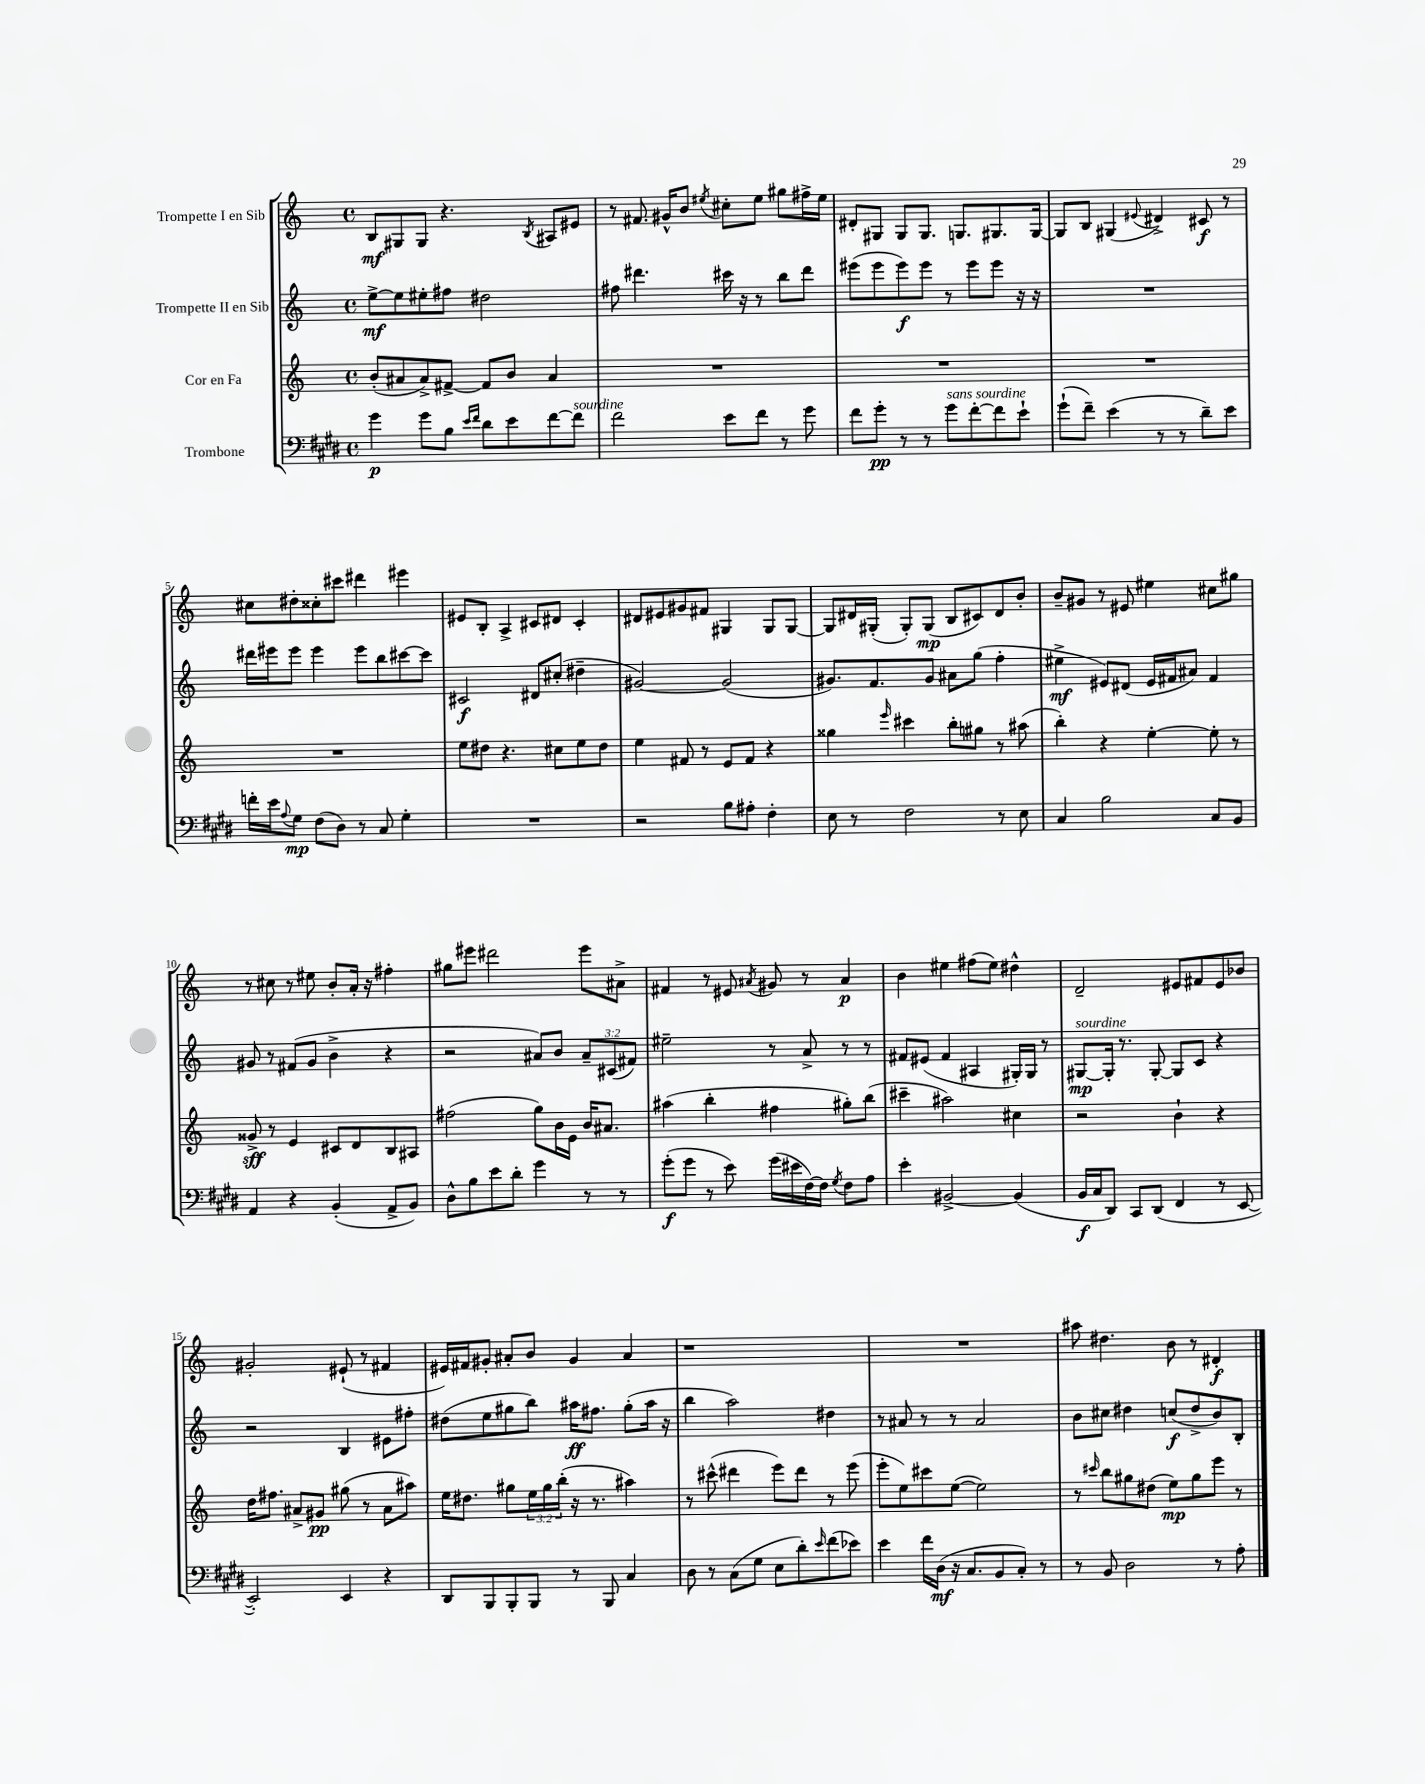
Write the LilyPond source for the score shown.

<<
\new StaffGroup <<
\new Staff = "s0" \with { instrumentName = "Trompette I en Sib" } {
    \clef treble \key c \major \defaultTimeSignature \time 4/4
    b8\mf gis8 gis8 r4. \acciaccatura { b8 } ais8 eis'8 |
    r8 fis'8. gis'16-^ b'8 \acciaccatura { eis''8 } cis''8-. eis''8 gis''8 fis''16-> eis''16 |
    dis'8-. gis8 gis8 gis8. g8. gis8. gis16~ |
    gis8 b8 gis4( \appoggiatura { eis'8 } dis'4->) cis'8\f r8 |
    cis''8 dis''8-. cisis''8-. cis'''8 dis'''4 eis'''4 |
    eis'8 b8-. a4-> cis'8 dis'8 cis'4-. |
    dis'8 eis'8 gis'8 fis'8 gis4 gis8 gis8~ |
    gis8 dis'16 gis16-.( gis8-.) gis8\mp( b8 cis'8) dis'8 b'8-. |
    b'8-- gis'8 r8 eis'8 eis''4 cis''8 gis''8 |
    r8 cis''8 r8 eis''8 b'8-. a'16-. r16 fis''4-. |
    gis''8 eis'''8 dis'''2 eis'''8 ais'8-> |
    fis'4 r8 eis'8 \acciaccatura { ais'8 } gis'8 r8 ais'4\p |
    b'4 eis''4 fis''8( eis''8) dis''4-^ |
    d'2-- eis'8 fis'8 eis'8 bes'8 |
    gis'2-. eis'8-!( r8 fis'4 |
    eis'16) fis'16 gis'8-. ais'8-. b'8 gis'4 ais'4 |
    r1 |
    R1 |
    ais''8 dis''4. b'8 r8 dis'4-.\f \bar "|." |
}
\new Staff = "s1" \with { instrumentName = "Trompette II en Sib" } {
    \clef treble \key c \major \defaultTimeSignature \time 4/4 \override Staff.TupletNumber.text = #tuplet-number::calc-fraction-text
    e''8~->\mf e''8 eis''8-. fis''8 dis''2 |
    fis''8 dis'''4. cis'''16 r16 r8 b''8 dis'''8 |
    eis'''8( eis'''8 eis'''8\f) eis'''8 r8 eis'''8 eis'''8 r16 r16 |
    R1 |
    dis'''16 eis'''16 eis'''8 eis'''4 eis'''8 b''8 cis'''8~ cis'''8 |
    cis'2\f dis'8 cis''8-.( dis''4-- |
    gis'2~) gis'2( |
    gis'8.) f'8. gis'8 ais'8 g''8( f''4-. |
    eis''4->\mf eis'8) dis'8( eis'16 fis'16 ais'8) fis'4 |
    gis'8 r8 fis'8( gis'8 b'4-> r4 |
    r2 ais'8) b'8 \tuplet 3/2 { ais'8-- cis'8( fis'8) } |
    eis''2-- r8 a'8-> r8 r8 |
    fis'8 eis'8( fis'4 ais4 gis16-.) gis16 r8 |
    gis8~\mp^\markup { \italic "sourdine" } gis16-. r8. gis8~-. gis8 c'8 r4 |
    r2 b4 eis'8 fis''8-. |
    dis''8( e''8 gis''8 b''8) ais''16\ff fis''8. gis''8-.( ais''16 r16 |
    b''4 a''2) dis''4 |
    r8 ais'8 r8 r8 ais'2 |
    b'8 cis''8 dis''4 c''8\f( dis''8-> b'8) b8-. \bar "|." |
}
\new Staff = "s2" \with { instrumentName = "Cor en Fa" } {
    \clef treble \key c \major \defaultTimeSignature \time 4/4 \override Staff.TupletNumber.text = #tuplet-number::calc-fraction-text
    b'8-.( ais'8 ais'8->) fis'8~-> fis'8 b'8 ais'4 |
    R1 |
    R1 |
    R1 |
    R1 |
    e''8 dis''8 r4. cis''8 e''8 dis''8 |
    e''4 fis'8 r8 e'8 fis'8 r4 |
    gisis''4 \grace { e'''16 } cis'''4 b''8-. gis''8 r8 ais''8( |
    b''4-.) r4 e''4~-. e''8-. r8 |
    gisis'8->\sff r8 e'4 cis'8 d'8 b8 ais8 |
    fis''2( g''8) b'16 e'16 b'16 ais'8. |
    ais''4( b''4-. fis''4 gis''8-.) b''8( |
    cis'''4-- ais''2) cis''4 |
    r2 b'4-! r4 |
    d''16 fis''8. ais'8-> gis'8\pp gis''8( r8 ais'8 ais''8) |
    e''16 dis''8. gis''8 \tuplet 3/2 { e''16 gis''16 b''16-.( } r16 r8. ais''4) |
    r8 cis'''8-^( dis'''4 e'''8) dis'''8 r8 e'''8( |
    e'''8-. e''8) cis'''8 e''8~( e''2) |
    r8 \grace { cis'''16 } b''8 gis''8 dis''8( e''8\mp) gis''8 e'''8 r8 \bar "|." |
}
\new Staff = "s3" \with { instrumentName = "Trombone" } {
    \clef bass \key e \major \defaultTimeSignature \time 4/4
    gis'4\p gis'8 b8 \grace { e'16 fis'16 } dis'8 e'8 fis'8~ fis'8^\markup { \italic "sourdine" } |
    fis'2 e'8 fis'8 r8 gis'8 |
    fis'8 gis'8-.\pp r8 r8 gis'8^\markup { \italic "sans sourdine" } fis'8~-. fis'8 e'8-! |
    gis'8-!( fis'8--) e'4( r8 r8 dis'8--) e'8 |
    f'16-. e'16 \appoggiatura { a8 } gis8\mp fis8( dis8) r8 cis8 gis4-. |
    R1 |
    r2 b8 ais8-. fis4-. |
    e8 r8 fis2 r8 e8 |
    cis4 b2 cis8 b,8 |
    a,4 r4 b,4-.( a,8-> b,8) |
    dis8-^ b8 e'8 dis'8-. gis'4 r8 r8 |
    gis'8-.\f( gis'8 r8 e'8) gis'16( eis'16 fis16~) fis16 \acciaccatura { gis8 } fis8 a8 |
    e'4-. bis,2~-> bis,4( |
    b,16\f cis16 dis,8) cis,8 dis,8( fis,4 r8 e,8~ |
    e,2-.) e,4 r4 |
    dis,8 b,,8 b,,8-. b,,8 r8 b,,8 cis4 |
    dis8 r8 cis8( gis8 e8 dis'8-.) \grace { e'16 } fis'8( ees'8) |
    e'4 fis'16 dis16\mf( r16 cis8. b,8 cis8-.) r8 |
    r8 b,8 dis2 r8 a8-. \bar "|." |
}
>>
>>
